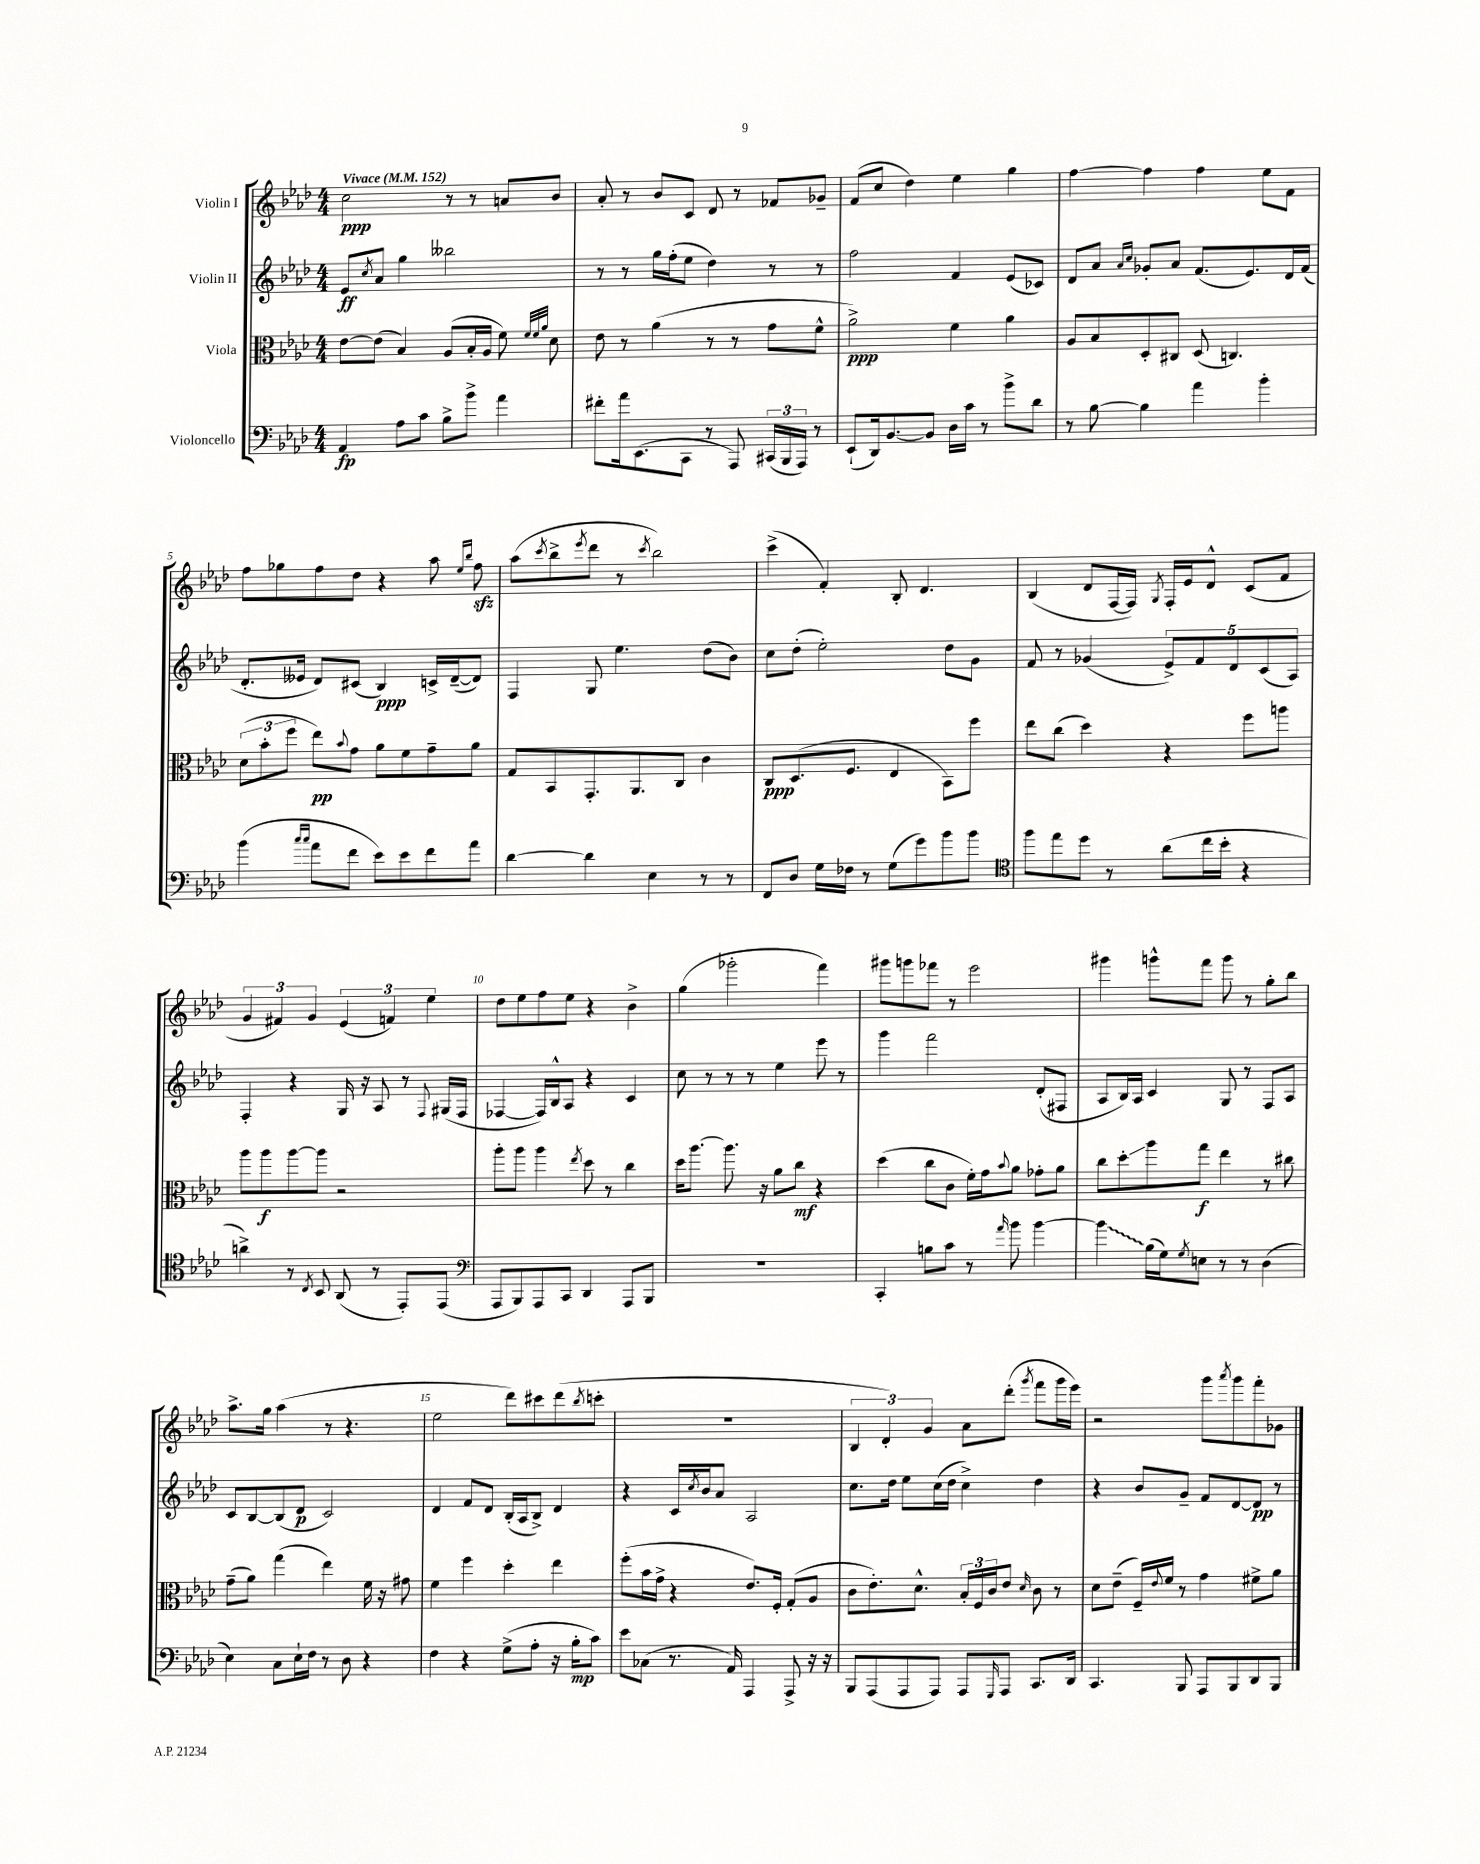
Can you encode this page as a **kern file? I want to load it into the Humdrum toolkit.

**kern	**kern	**kern	**kern
*staff4	*staff3	*staff2	*staff1
*clefF4	*clefC3	*clefG2	*clefG2
*k[b-e-a-d-]	*k[b-e-a-d-]	*k[b-e-a-d-]	*k[b-e-a-d-]
*M4/4	*M4/4	*M4/4	*M4/4
*MM152	*MM152	*MM152	*MM152
4AA-	[8e-	8e-	2cc
.	.	8qcc	.
.	(8e-]	8a-	.
8A-	4B-)	4gg	.
8c	.	.	.
8B-^	(8A-	2bb--	8r
8b-^	16B-'	.	8r
.	16A-	.	.
4a-	8f)	.	8a
.	32qqf	.	.
.	32qqf	.	.
.	32qqa-	.	.
.	8d-	.	8b-
=	=	=	=
8f#'	8e-	8r	8a-'
16a-	8r	8r	8r
(8.EE-	.	.	.
.	(4a-	16gg	8b-
.	.	(16ff'	.
8CC	.	8ee-	8c
8r	8r	4dd-)	8d-
8AAA-)	8r	.	8r
(24CC#	8g	8r	8f-
24BBB-	.	.	.
24AAA-)	.	.	.
8r	8f^^	8r	8g-~
=	=	=	=
(8EE-`	2a-^)	2ff	(8f
16DD-)	.	.	8cc
[8.BB-	.	.	.
.	.	.	4dd-)
8BB-]	.	.	.
16D-	4f	4f	4ee-
16c	.	.	.
8r	.	.	.
8b-^	4a-	(8e-	4gg
8d-	.	8c-)	.
=	=	=	=
8r	8A-	8d-	[4ff
[8B-	8B-	8a-	.
.	.	16qqa-	.
.	.	16qqcc	.
4B-]	8D-'	8g-'	4ff]
.	8C#	8a-	.
4a-	(8D-	(8.f	4ff
.	4.C)	.	.
.	.	8.e-)	.
4b-'	.	.	8ee-
.	.	16d-	8f
.	.	(16f	.
=	=	=	=
(4b-	(12d-	8.d-'	8ff
.	12b-'	.	.
.	.	.	8gg-
.	12ff	.	.
.	.	16e--	.
16qqcc	.	.	.
16qqcc	.	.	.
8a-	8ee-)	8d-)	8ff
.	8qqb-	.	.
8f	8g	(8c#	8dd-
8e-)	8a-	4B-)	4r
8e-	8f	.	.
8f	8g~	16c^	8aa-
.	.	([16d-~	.
.	.	.	16qqee-
.	.	.	16qqbb-
8a-	8a-	8d-])	8ff
=	=	=	=
[4d-	8G	4F	(8aa-
.	.	.	8qccc
.	8BB-	.	8bb-^
.	.	.	8qeee-
4d-]	8.GG'	8G	8ddd-
.	.	4.ee-	8r
.	8.AA-	.	.
.	.	.	8qccc
4E-	.	.	2bb-)
.	8C	.	.
8r	4c	(8dd-	.
8r	.	8b-)	.
=	=	=	=
8FF	8C	8cc	(4ccc^
8D-	(8.D-	(8dd-'	.
16G	.	2ee-')	4f')
16F-	8.F	.	.
8r	.	.	.
(8G	4E-	.	8B-'
8g)	.	.	4.d-
8b-	8BB-)	8dd-	.
8b-	8ff	8g	.
=	=	=	=
*clefC4	*	*	*
8ff	8ee-	8f	(4B-
8ee-	(8cc	8r	.
8dd-	4dd-)	(4g-	8d-
8r	.	.	[16F
.	.	.	16F])
.	.	.	8qG
(8a-	4r	10e-^)	16F'
.	.	.	16e-
.	.	10f	.
16cc	.	.	8d-^^
16b-'	.	.	.
.	.	10d-	.
4r	8ff	.	(8c
.	.	(10c	.
.	8aa	.	8f
.	.	10A-)	.
=	=	=	=
4a^)	8aa-	4F'	6g
.	8aa-	.	.
.	.	.	6f#)
8r	[8aa-	4r	.
.	.	.	6g
8qC	.	.	.
8BB-	8aa-]	.	.
(8AA-	2r	16G	(6e-
.	.	16r	.
8r	.	8A-	.
.	.	.	6f)
8EE-')	.	8r	.
.	.	.	6ee-
.	.	8qqF	.
(8EE-	.	(16G#	.
.	.	16F	.
=	=	=	=
*clefF4	*	*	*
8AAA-	8aa-'	[4F-	8dd-
8BBB-)	8aa-	.	8ee-
8AAA-	4aa-	16F-])	8ff
.	.	16B-^^	.
8CC	.	8A-	8ee-
.	8qee-	.	.
4DD-	8dd-	4r	4r
.	8r	.	.
8AAA-	4cc	4c	4b-^
8BBB-	.	.	.
=	=	=	=
1r	16dd-	8cc	(4gg
.	[8.aa-	.	.
.	.	8r	.
.	8.aa-]	8r	2ggg-'
.	.	8r	.
.	16r	.	.
.	8a-	4ee-	.
.	8cc	.	.
.	4r	8eee-	4fff)
.	.	8r	.
=	=	=	=
4CC'	(4dd-	4ggg	8ggg#
.	.	.	8ggg
8B	8cc	2fff	8fff-
8c	8c	.	8r
8r	16f')	.	2eee-
.	16g	.	.
16qqa-	8qqb-	.	.
8b-	8a-	.	.
[4b-	8g-'	(8d-'	.
.	8a-	8F#	.
=	=	=	=
4b-]	8cc	8A-	4ggg#
.	8dd-'	16B-)	.
.	.	16A-	.
(16B-	8aa-	4c	8ggg^^
16G)	.	.	.
8qG	.	.	.
8E	8gg	.	8fff
8r	4ee-	8G	8ggg
8r	.	8r	8r
(4D-	8r	8F	8gg'
.	8cc#	8A-	8bb-
=	=	=	=
4E-)	(8g~	8c	8.aa-^
.	8a-)	[8B-	.
.	.	.	16gg
8C	(4gg	(8B-]	(4aa-
16E-`	.	8d-	.
16F	.	.	.
8r	4ee-)	2c)	8r
8D-	.	.	4.r
4r	16f	.	.
.	16r	.	.
.	8g#	.	.
=	=	=	=
4F	4f	4d-	2ee-
4r	4ff	8f	.
.	.	8d-	.
(8G^	4dd-'	(16B-'	8ddd-)
.	.	16A-	.
8A-'	.	8B-^)	8ccc#
16r	4ee-	4d-	(8ddd-
16B-'	.	.	.
.	.	.	8qbb-
8c)	.	.	8ccc'
=	=	=	=
8e-	(8ff'	4r	1r
(8C-	16b-	.	.
.	16g^	.	.
8.r	4r	16c	.
.	.	8qcc	.
.	.	16b-	.
.	.	8a-	.
16AA-)	.	.	.
4AAA-	8.e-)	2A-	.
.	16F'	.	.
8AAA-^	(8G'	.	.
16r	8A-	.	.
16r	.	.	.
=	=	=	=
8BBB-	8c	8.cc	6B-
(8AAA-	8.e-')	.	.
.	.	.	6d-')
.	.	16dd-	.
8AAA-	.	8ee-	.
.	8.d-^^	.	.
.	.	.	6g
8AAA-)	.	(16cc	.
.	.	16dd-	.
8AAA-	24B-'	4cc^)	8a-
.	24F	.	.
.	24c	.	.
16qqGGG	.	.	.
8AAA-	8e-	.	(8ddd-'
.	16qqd-	.	8qggg
8.CC	8c	4dd-	8fff
.	8r	.	16ggg
16DD-	.	.	16eee-)
=	=	=	=
4.CC	8d-	4r	2r
.	(8e-~	.	.
.	16F~)	8b-	.
.	8qqe-	.	.
.	16f	.	.
8BBB-	8r	8g~	.
8AAA-	4g	8f	8ggg
.	.	.	8qaaa-
8BBB-	.	[8d-	8ggg
8DD-	8f#^	8d-]	8fff'
8BBB-	8a-	8r	8g-
==	==	==	==
*-	*-	*-	*-
